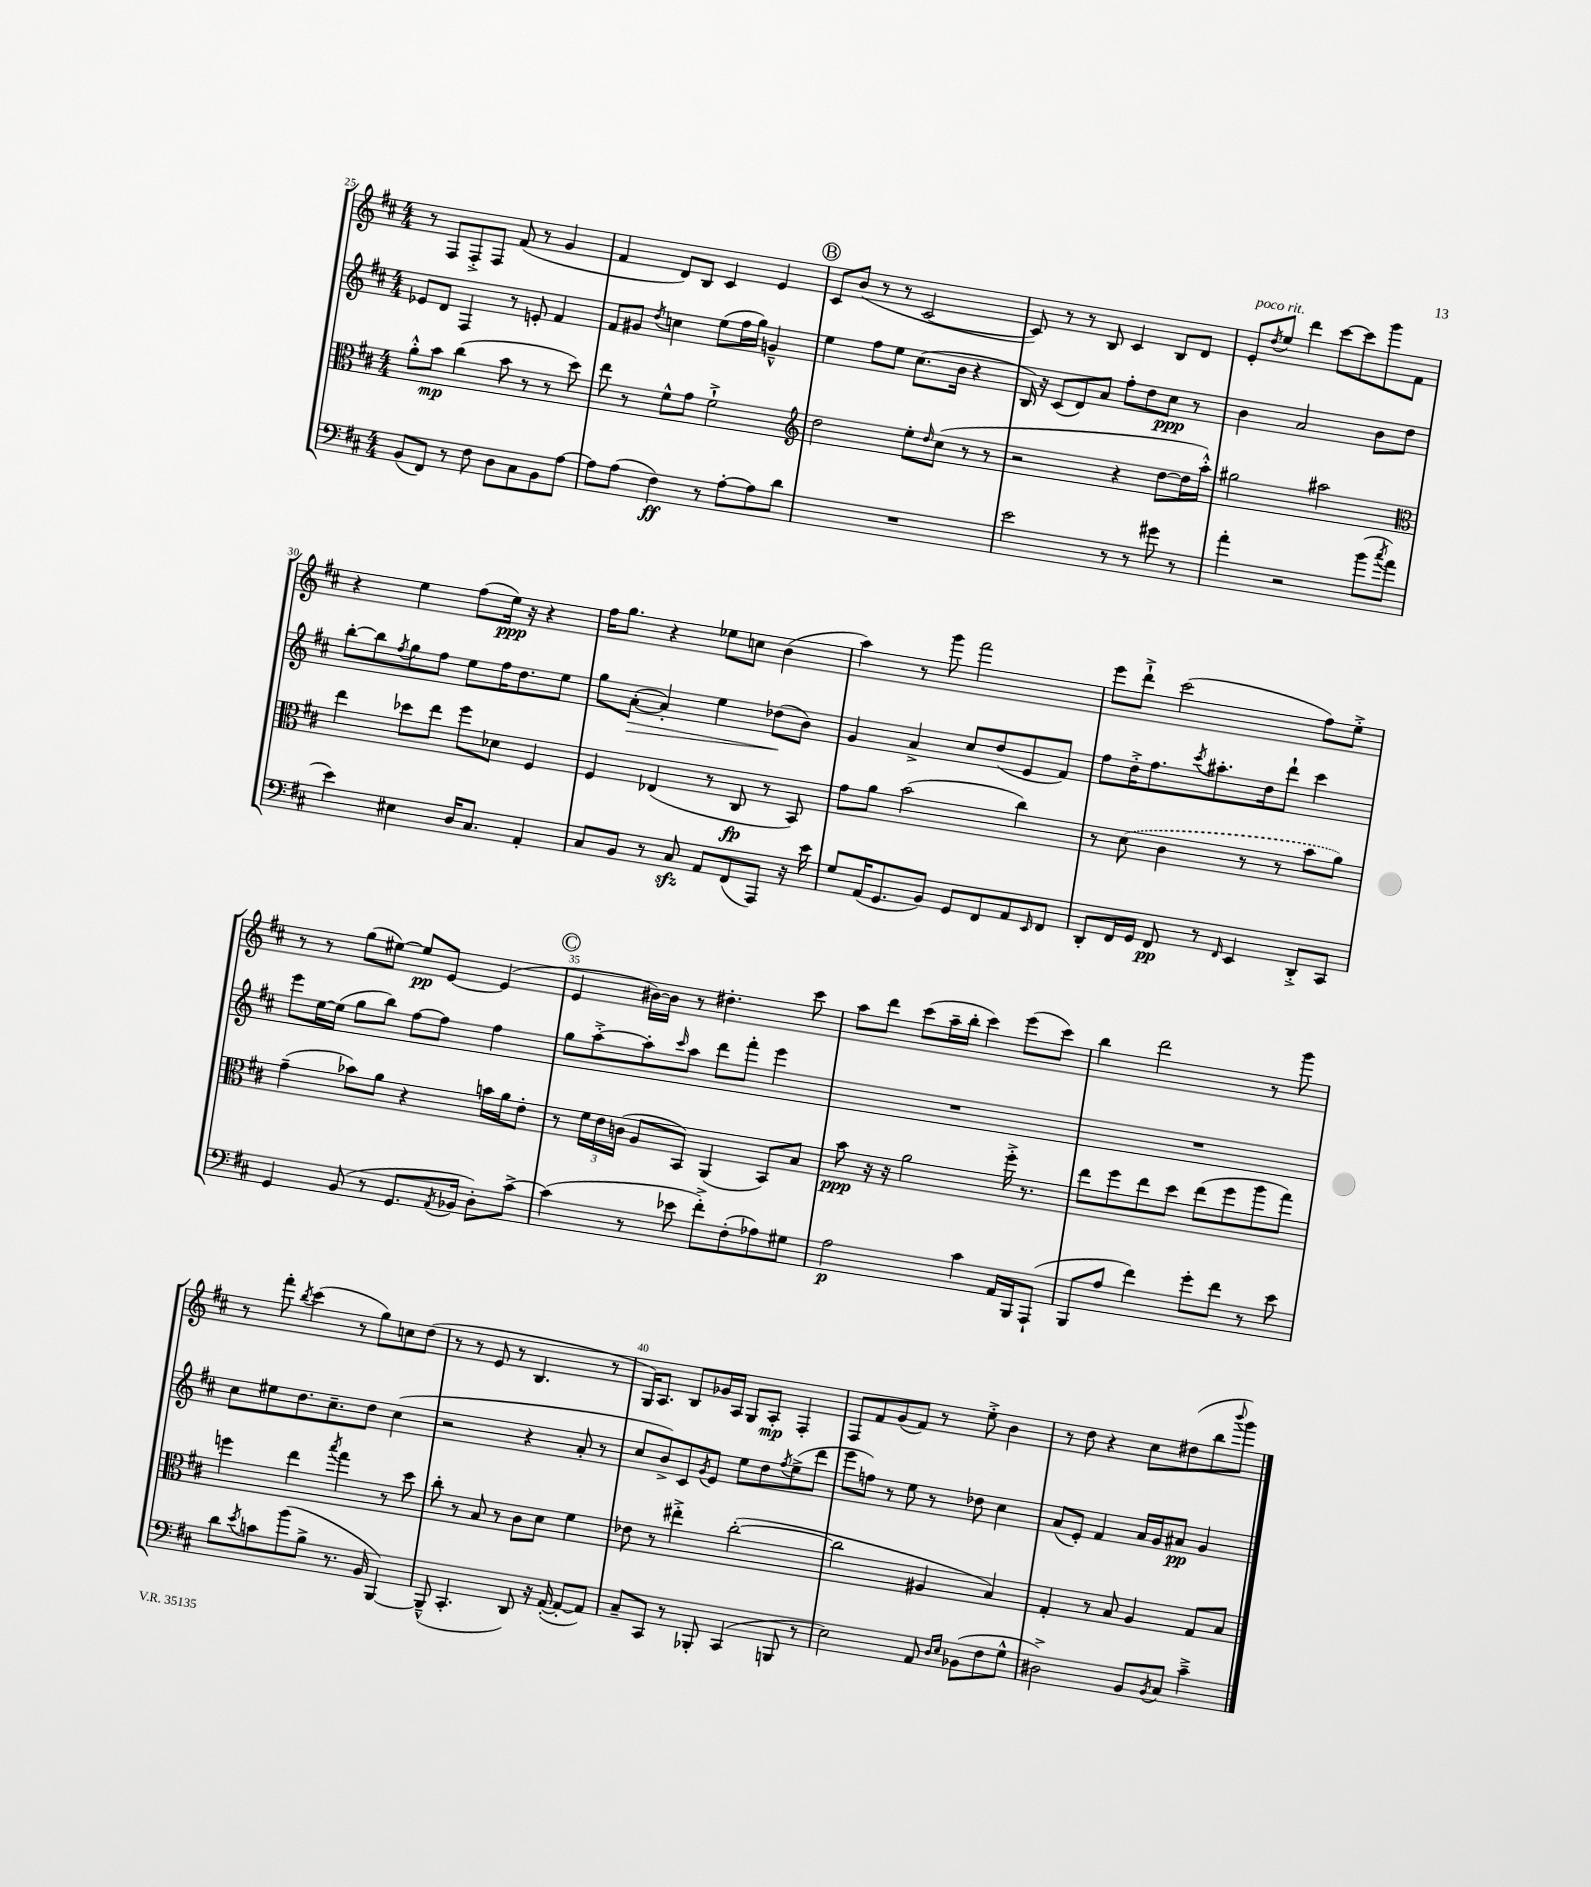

**kern	**kern	**kern	**kern
*staff4	*staff3	*staff2	*staff1
*clefF4	*clefC3	*clefG2	*clefG2
*k[f#c#]	*k[f#c#]	*k[f#c#]	*k[f#c#]
*M4/4	*M4/4	*M4/4	*M4/4
(8BB	8a'^^	8e-	8r
8FF#)	8b	8d	8F#
8r	(4cc#	4F#	8F#'^
8F#	.	.	8F#
8D	8b	8r	(8f#
8C#	8r	8e'	8r
8BB	8r	4f#	4g
[8A	8dd)	.	.
=	=	=	=
8A]	8ee	8f#	4f#
(8A	8r	8g#	.
.	.	8qdd	.
4F#)	8f#^^	4cc	8d)
.	8g	.	8B
8r	2f#`^	(8ee	4c#
[8A'	.	16ff#	.
.	.	16gg)	.
8A]	.	4g~^^	4e
8d	.	.	.
=	=	=	=
*	*clefG2	*	*
1r	2dd	4ee	8c#
.	.	.	(8b
.	.	8ff#	8r
.	.	8ee	8r
.	8ee'	(8.cc#	[2c#
.	16qqdd	.	.
.	(8cc#	.	.
.	.	16b	.
.	8r	4r	.
.	8r	.	.
=	=	=	=
2e	2r	16B)	8c#])
.	.	16r	.
.	.	(8c#	8r
.	.	8d)	8r
.	.	8a	8B
8r	4r	8ff#'	4c#
8r	.	8dd	.
8g#	[8dd	8cc#	8B
8r	16dd]	8r	8d
.	16aa'^^)	.	.
=	=	=	=
4a'	2gg#	4b	8e'
.	.	.	8qdd
.	.	.	8ee
2r	.	2a	4ddd
.	2aa#	.	[8ccc#
.	.	.	8ccc#]
(8b	.	8b	8ggg
8qcc#	.	.	.
8a	.	8dd	8f#
=	=	=	=
*	*clefC3	*	*
4e)	4ee	[8bb'	4r
.	.	8bb]	.
.	.	8qff#	.
4E#	8dd-	8gg	4ee
.	8ee	8ff#	.
16D	8ff#	8ee	(8ff#
8.C#	.	.	.
.	8d-	16ff#	16ee)
.	.	8.dd	16r
4AA'	4F#	.	4r
.	.	8ee	.
=	=	=	=
8C#	4F#	8gg	16ff#
.	.	.	8.gg
8BB	.	([8a'	.
8r	(4E-	4a'])	4r
8C#	.	.	.
8AA	8r	4ee	8ee-
(8FF#	8C#	.	8cc
8AAA)	8r	(8dd-	(4b
16r	8BB)	8b)	.
16e	.	.	.
=	=	=	=
8G	8g	4g	4aa)
(16AA	8a	.	.
8.GG	.	.	.
.	(2b	4a^	8r
8BB)	.	.	8ggg
8GG	.	8cc#	2fff#
8FF#	.	(8dd	.
8AA	4cc#)	8e	.
16qqEE	.	.	.
8FF#	.	8f#)	.
=	=	=	=
8DD'	8r	8ff#	8eee
16FF#	(8d	16dd'^	8ddd`^
16GG	.	8.ff#	.
8FF#	4c#	.	(2ccc#
.	.	8qccc#	.
8r	.	8.aa#'	.
16qqFF#	.	.	.
4EE	8r	.	.
.	.	16dd	.
.	8r	8ddd`	.
8DD'^	8b	4ccc#	8ff#)
8CC#	8a)	.	8ee'^
=	=	=	=
4GG	(4g~	8eee	8r
.	.	[16ee	8r
.	.	(16ee]	.
(8BB	8b-)	8gg	(8gg
8r	8a	8bb)	[8ee#)
8.GG	4r	[8ff#	8ee#]
.	.	8ff#]	[8e
8qAA	.	.	.
16BB-	.	.	.
8D')	16b	4ff#	(4e]
.	16a	.	.
[8c#^	8e'	.	.
=	=	=	=
(4c#]	8r	8gg	4e
.	24f#	[8aa'^	.
.	24e	.	.
.	(24c	.	.
8r	8A	8aa']	[16b#)
.	.	.	16b#]
.	.	16qqccc#	.
8e-	8BB)	8aa	8r
8f#'^)	(4AA	8ddd	4.dd#'
(8F#'	.	8fff#'	.
8A-)	8BB)	4eee	.
8G#	8B	.	8ccc#
=	=	=	=
2A	8b	1r	8aa
.	16r	.	8ddd
.	16r	.	.
.	2a	.	(8ccc#
.	.	.	16aa~
.	.	.	16bb'
4c#	.	.	4ccc#)
16AA	16ff#'^	.	(8eee
16BBB	8.r	.	.
(8AAA`	.	.	8ccc#)
=	=	=	=
8BBB	8ee	1r	4bb
8A	8ff#	.	.
4f#)	8ee	.	2ddd
.	8dd	.	.
8g'	(8ee	.	.
8f#	8ff#	.	.
8r	8aa	.	8r
8e	8gg)	.	8ggg
=	=	=	=
8d	4ff	8cc#	8r
8qe	.	.	.
8c	.	8ee#	8fff#'
.	.	.	8qbb
(8b	4ee	8.dd	(4ccc#
8B^	.	.	.
.	.	8.cc#~	.
.	8qbb	.	.
8.r	4gg	.	8r
.	.	8dd	8gg)
16BB	.	.	.
[4BBB)	8r	(4cc#	8cc
.	8dd	.	(8dd
=	=	=	=
(8BBB~^^]	8cc#'	2r	8r
4.CC#'	8r	.	8r
.	8B	.	8e
.	8r	.	8r
8DD)	8c#	4r	4.B
16r	8d	.	.
([16AA'	.	.	.
8AA'_	4f#	8a'	.
8AA])	.	8r	8r
=	=	=	=
8C#~	8e-	8cc#	16G)
.	.	.	8.A
8CC#	8r	8b^)	.
8r	4ee#'^	8c#	8B
.	.	8qg	.
8BBB-'	.	8e	16g-
.	.	.	16A
(4CC#	([2cc#'	8ee	8G
.	.	8dd	8A'
.	.	8qff#	.
8BBB	.	(8ee^	4F#'
8r	.	8ddd	.
=	=	=	=
2E)	2cc#]	8eee	8F#
.	.	8ff)	8f#
.	.	8r	(8g
.	.	8ee	8f#)
8AA	4A#	8r	8r
16qqD	.	.	.
16qqE	.	.	.
(8BB-	.	8dd-	8ee'^
8F#	4B)	4cc#	4b
8G^^	.	.	.
=	=	=	=
2D#^)	4G'	(8a	8r
.	.	8e')	8dd
.	8r	4f#	4r
.	8B	.	.
8BB	4A	16a	8cc#
.	.	16g	.
8qBB	.	.	.
8C#	.	8a#	(8dd#
4c#~^	8G	4g	8bb
.	.	.	8qqbbb
.	8B	.	8ggg)
==	==	==	==
*-	*-	*-	*-
